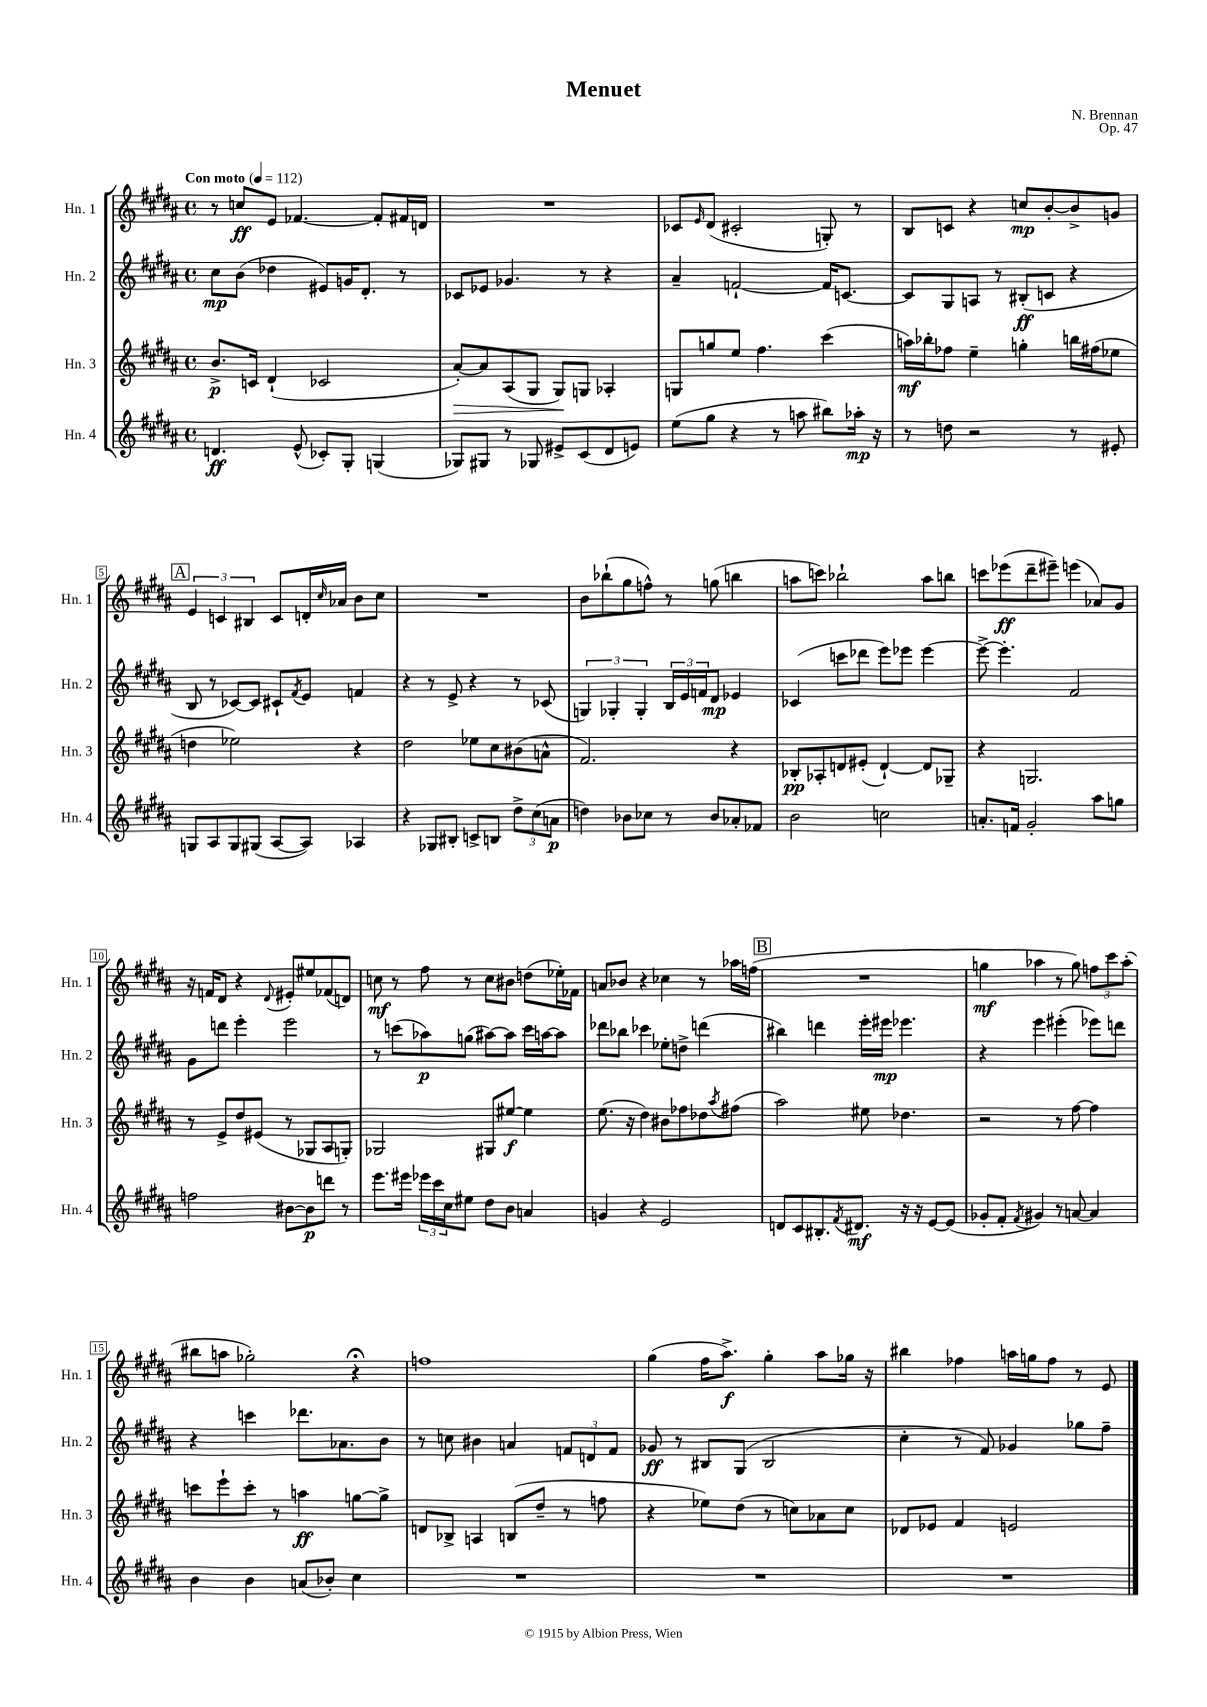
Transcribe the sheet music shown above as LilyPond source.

\header { title = "Menuet" composer = "N. Brennan" opus = "Op. 47" }
<<
\new StaffGroup <<
\new Staff = "s0" \with { instrumentName = "Hn. 1" shortInstrumentName = "Hn. 1" } {
    \clef treble \key b \major \defaultTimeSignature \time 4/4 \tempo "Con moto" 4 = 112
    r8 c''8\ff e'8 fes'4.~ fes'8-. fis'16 d'16 |
    R1 |
    ces'8 \grace { e'16 } dis'8( cis'2-. g8-.) r8 |
    b8 c'8 r4 c''8\mp b'8~-. b'8-> g'8 |
    \mark \markup { \box "A" } \tuplet 3/2 { e'4 c'4 bis4 } c'8 d'16-. \grace { cis''16 } aes'16 b'8 cis''8 |
    R1 |
    b'8 bes''8-!( gis''8 f''8-^) r8 g''8( b''4 |
    a''8 c'''8) bes''2-! a''8 b''8 |
    c'''8 ees'''8\ff( dis'''8-- eis'''8--) e'''4( aes'8) gis'8 |
    r16 f'16 dis'8 r4 \appoggiatura { dis'8 } eis'8-. eis''8 fes'8( d'8) |
    c''8\mf r8 fis''8 r8 c''8 bis'8 d''8( ees''16-.) fes'16 |
    a'8 bes'8 r4 ces''4 r8 aes''16 f''16( |
    \mark \markup { \box "B" } R1 |
    g''4\mf aes''4 r8 g''8) \tuplet 3/2 { f''8 cis'''8 aes''8-.( } |
    bis''8 a''8 ges''2-.) r4\fermata |
    f''1 |
    gis''4( fis''16 ais''8.->\f) gis''4-. ais''8 ges''16 r16 |
    bis''4 fes''4 a''16 g''16 fes''8 r8 e'8 \bar "|." |
}
\new Staff = "s1" \with { instrumentName = "Hn. 2" shortInstrumentName = "Hn. 2" } {
    \clef treble \key b \major \defaultTimeSignature \time 4/4
    cis''8\mp b'8( des''4 eis'8) g'16 dis'8.-. r8 |
    ces'8 ees'8 ges'4. r8 r4 |
    ais'4-- f'2~-! f'16 c'8.~ |
    c'8 gis8 a8 r8 bis8-.\ff( c'8 r4 |
    \mark \markup { \box "A" } b8 r8 ces'8~) ces'8 cis'8-! \acciaccatura { fis'8 } e'8 f'4 |
    r4 r8 e'8-> r4 r8 ces'8( |
    \tuplet 3/2 { g4) ges4-. ges4-. } \tuplet 3/2 { b16 e'16 f'16 } dis'8\mp ees'4 |
    ces'4( c'''8 des'''8 e'''8) ees'''8 ees'''4~ |
    ees'''8~-> ees'''4.-. fis'2 |
    gis'8 d'''8 e'''4-. e'''2 |
    r8 c'''8( aes''8\p) g''8( ais''8~) ais''8 c'''16 a''16~ a''8 |
    des'''8 bes''8 ces'''4 ees''8-. d''8-> d'''4( |
    \mark \markup { \box "B" } bis''4) d'''4 e'''16-. eis'''16\mp ees'''4. |
    r4 e'''4 eis'''4-.( ees'''8) d'''8 |
    r4 c'''4 des'''8. aes'8. b'8 |
    r8 c''8 bis'4 a'4 \tuplet 3/2 { f'8 d'8 f'8 } |
    ges'8\ff r8 bis8 gis8( bis2 |
    cis''4-. r8 fis'8) ges'4 ges''8 fis''8-- \bar "|." |
}
\new Staff = "s2" \with { instrumentName = "Hn. 3" shortInstrumentName = "Hn. 3" } {
    \clef treble \key b \major \defaultTimeSignature \time 4/4
    b'8.->\p c'16 dis'4-!( ces'2 |
    ais'8~-.\>) ais'8 ais8( gis8 gis8\!) g8 aes4-. |
    g8 g''8 e''8 fis''4. cis'''4( |
    a''16\mf) bes''16-. fes''8 e''4-- g''4-. b''16 fis''16( ees''8 |
    \mark \markup { \box "A" } d''4 ees''2) r4 |
    dis''2 ees''8 cis''8 bis'8( a'8-^ |
    fis'2.) r4 |
    bes8-.\pp aes8-. d'8 eis'8-.( d'4~-!) d'8 ges8-- |
    r4 g2. |
    r8 e'8-> dis''8 eis'8( r8 ges8 ais8 g8-.) |
    ges2 gis8 eis''8~\f eis''4 |
    e''8.( r16 dis''4) bis'8 fes''8 des''8 \acciaccatura { ais''8 } fis''8( |
    \mark \markup { \box "B" } ais''2) eis''8 des''4. |
    r2 r8 fis''8~ fis''4 |
    c'''8 e'''8-! c'''8-. r8 a''4\ff g''8~ g''8-> |
    d'8 bes8-> a4 b8( dis''8-- r8 f''8 |
    r4 ees''8) dis''8( r8 c''8) aes'8 c''8 |
    des'8 ees'8 fis'4 e'2 \bar "|." |
}
\new Staff = "s3" \with { instrumentName = "Hn. 4" shortInstrumentName = "Hn. 4" } {
    \clef treble \key b \major \defaultTimeSignature \time 4/4
    d'4.\ff e'8-^( ces'8-.) gis8-. g4( |
    ges8) gis8 r8 ges8 eis'8-> cis'8( dis'8 e'8) |
    e''8( gis''8 r4 r8 a''8 bis''8) aes''16-.\mp r16 |
    r8 d''8 r2 r8 eis'8-. |
    \mark \markup { \box "A" } g8 ais8 g8 gis8( ais8~ ais8) aes4 |
    r4 ges8 bis8-. c'8-> b8 \tuplet 3/2 { dis''8-> cis''8( a'8\p } |
    d''4) bes'8 ces''8 r8 bes'8 aes'8-. fes'8 |
    b'2 c''2 |
    a'8.-. f'16 gis'2-. ais''8 g''8 |
    f''2 bis'8~ bis'8\p d'''8 r8 |
    e'''8. eis'''16 \tuplet 3/2 { ees'''16 cis'''16 cis''16 } eis''8 dis''8 b'8 a'4 |
    g'4 r4 e'2 |
    \mark \markup { \box "B" } d'8 cis'8 bis8.-. \acciaccatura { fis'8 } dis'8.\mf r16 r16 e'8~ e'8( |
    ges'8-. fis'8-. \acciaccatura { fis'8 } gis'4) r8 a'8~ a'4 |
    b'4 b'4 a'8( bes'8-.) cis''4 |
    R1 |
    R1 |
    R1 \bar "|." |
}
>>
>>
\layout { \context { \Score \override BarNumber.stencil = #(make-stencil-boxer 0.1 0.3 ly:text-interface::print) } }
